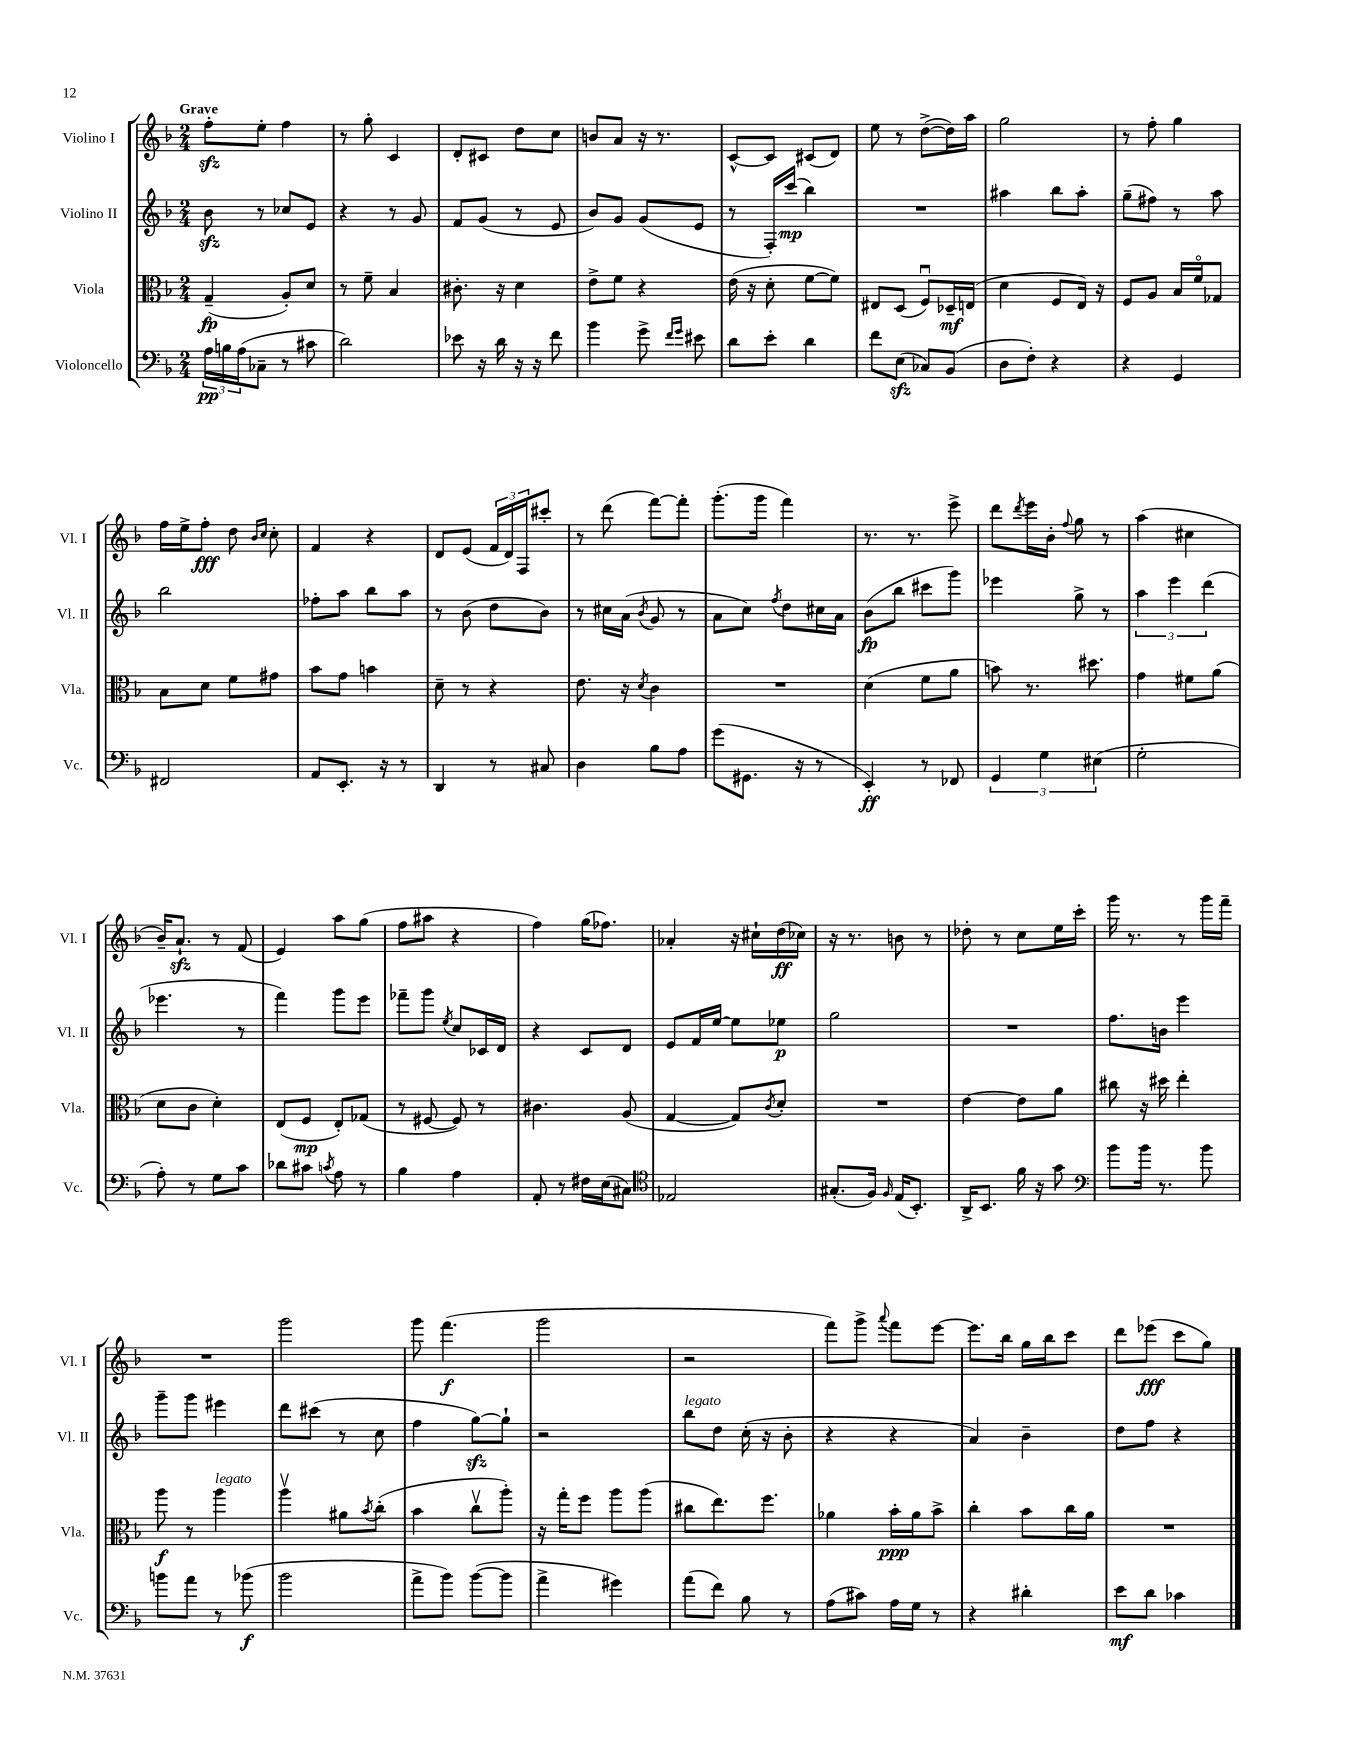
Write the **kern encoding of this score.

**kern	**dynam	**kern	**dynam	**kern	**dynam	**kern	**dynam
*part4	*part4	*part3	*part3	*part2	*part2	*part1	*part1
*staff4	*staff4	*staff3	*staff3	*staff2	*staff2	*staff1	*staff1
*I"Violoncello	*	*I"Viola	*	*I"Violino II	*	*I"Violino I	*
*I'Vc.	*	*I'Vla.	*	*I'Vl. II	*	*I'Vl. I	*
*clefF4	*	*clefC3	*	*clefG2	*	*clefG2	*
*k[b-]	*	*k[b-]	*	*k[b-]	*	*k[b-]	*
*M2/4	*	*M2/4	*	*M2/4	*	*M2/4	*
=1	=1	=1	=1	=1	=1	=1	=1
!	!	!	!	!	!	!LO:TX:a:B:t=Grave	!
24A\LL	pp	(4G~/	fp	8b-zz\	.	8ffzz'\L	.
24Bn\	.	.	.	.	.	.	.
(24A\J	.	.	.	.	.	.	.
8C-X~\J	.	.	.	8r	.	8ee'\J	.
8r	.	8A'/L)	.	8cc-X/L	.	4ff\	.
8c#X\	.	8d/J	.	8e/J	.	.	.
=2	=2	=2	=2	=2	=2	=2	=2
2d\)	.	8r	.	4r	.	8r	.
.	.	8f~\	.	.	.	8gg'\	.
.	.	4B-/	.	8r	.	4c/	.
.	.	.	.	8g/	.	.	.
=3	=3	=3	=3	=3	=3	=3	=3
8e-X\	.	8.c#X'\	.	8f/L	.	8d'/L	.
16r	.	.	.	(8g/J	.	8c#X/J	.
16d\	.	16r	.	.	.	.	.
16r	.	4d\	.	8r	.	8dd\L	.
16r	.	.	.	.	.	.	.
8f\	.	.	.	8e/	.	8cc\J	.
=4	=4	=4	=4	=4	=4	=4	=4
4b-\	.	8e^\L	.	8b-/L)	.	8bn/L	.
.	.	8f\J	.	8g/J	.	8a/J	.
8g^\	.	4r	.	(8g/L	.	16r	.
.	.	.	.	.	.	8.r	.
16qqf/LL	.	.	.	.	.	.	.
16qqg/JJ	.	.	.	.	.	.	.
8e#X\	.	.	.	8e/J	.	.	.
=5	=5	=5	=5	=5	=5	=5	=5
8d\L	.	(16e\	.	8r	.	[8c^^/L	.
.	.	16r	.	.	.	.	.
8e'\J	.	8d'\	.	16F'/LL)	.	8c/J]	.
.	.	.	.	(16ccc/JJ	mp	.	.
4d\	.	[8f\L	.	4bb-\)	.	(8c#X/L	.
.	.	8f\J])	.	.	.	8d/J)	.
=6	=6	=6	=6	=6	=6	=6	=6
8f\L	.	8E#X/L	.	2r	.	8ee\	.
(8Ezz\J	.	(8D/J	.	.	.	8r	.
8C-X/L)	.	8Fu/L)	.	.	.	([8dd^\L	.
(8BB-/J	.	16D-X~/L	mf	.	.	16dd\L])	.
.	.	(16En/JJ	.	.	.	16aa\JJ	.
=7	=7	=7	=7	=7	=7	=7	=7
8D\L	.	4d\	.	4aa#X\	.	2gg\	.
8F'\J)	.	.	.	.	.	.	.
4r	.	8F/L	.	8bb-\L	.	.	.
.	.	16E/Jk)	.	8aa#'\J	.	.	.
.	.	16r	.	.	.	.	.
=8	=8	=8	=8	=8	=8	=8	=8
4r	.	8F/L	.	(8gg~\L	.	8r	.
.	.	8A/J	.	8ff#X\J)	.	8ff'\	.
4GG/	.	16B-/LL	.	8r	.	4gg\	.
.	.	16f/J	.	.	.	.	.
.	.	8G-X/J	.	8aa\	.	.	.
!!LO:LB:g=z
=9	=9	=9	=9	=9	=9	=9	=9
2FF#X/	.	8B-\L	.	2bb-\	.	16ff\LL	.
.	.	.	.	.	.	16ee^\J	.
.	.	8d\J	.	.	.	8ff'\J	fff
.	.	8f\L	.	.	.	8dd\	.
.	.	.	.	.	.	16qqb-/LL	.
.	.	.	.	.	.	16qqcc/JJ	.
.	.	8g#X\J	.	.	.	8cc'\	.
=10	=10	=10	=10	=10	=10	=10	=10
8AA/L	.	8b-\L	.	8ff-X'\L	.	4f/	.
8.EE'/J	.	8g\J	.	8aa\J	.	.	.
.	.	4bn\	.	8bb-\L	.	4r	.
16r	.	.	.	.	.	.	.
8r	.	.	.	8aa\J	.	.	.
=11	=11	=11	=11	=11	=11	=11	=11
4DD/	.	8d~\	.	8r	.	8d/L	.
.	.	8r	.	(8b-\	.	(8e/J	.
8r	.	4r	.	8dd\L	.	24f/LL	.
.	.	.	.	.	.	24d/)	.
.	.	.	.	.	.	24F/J	.
8C#X/	.	.	.	8b-\J)	.	8ccc#X'/J	.
=12	=12	=12	=12	=12	=12	=12	=12
4D\	.	8.e\	.	8r	.	8r	.
.	.	.	.	16cc#X\LL	.	(8ddd\	.
.	.	16r	.	(16a\JJ	.	.	.
.	.	8qd/	.	8qb-/	.	.	.
8B-\L	.	4c\	.	8g/	.	[8fff\L)	.
8A\J	.	.	.	8r	.	8fff'\J]	.
=13	=13	=13	=13	=13	=13	=13	=13
(8g\L	.	2r	.	8a\L	.	(8.ggg'\L	.
8.GG#X\J	.	.	.	8cc\J)	.	.	.
.	.	.	.	.	.	16ggg\Jk	.
.	.	.	.	8qff/	.	.	.
.	.	.	.	8dd\L	.	4fff\)	.
16r	.	.	.	.	.	.	.
8r	.	.	.	16cc#X\L	.	.	.
.	.	.	.	16a\JJ	.	.	.
=14	=14	=14	=14	=14	=14	=14	=14
4EE'/)	ff	(4d\	.	(8b-\L	fp	8.r	.
.	.	.	.	8bb-\J	.	.	.
.	.	.	.	.	.	8.r	.
8r	.	8f\L	.	8ccc#X\L	.	.	.
8FF-X/	.	8a\J	.	8ggg\J)	.	8eee^\	.
=15	=15	=15	=15	=15	=15	=15	=15
6GG/	.	8bn\)	.	4eee-X\	.	8ddd\L	.
.	.	.	.	.	.	8qddd/	.
.	.	8.r	.	.	.	16eee\L	.
6G\	.	.	.	.	.	.	.
.	.	.	.	.	.	16b-'\JJ	.
.	.	.	.	.	.	8qqff/	.
.	.	.	.	8gg^\	.	8gg\	.
.	.	8.dd#X\	.	.	.	.	.
(6E#X\	.	.	.	.	.	.	.
.	.	.	.	8r	.	8r	.
=16	=16	=16	=16	=16	=16	=16	=16
2G'\	.	4g\	.	6aa\	.	(4aa\	.
.	.	.	.	6eee\	.	.	.
.	.	8f#X\L	.	.	.	4cc#X\	.
.	.	.	.	(6ddd\	.	.	.
.	.	(8a\J	.	.	.	.	.
!!LO:LB:g=z
=17	=17	=17	=17	=17	=17	=17	=17
8A'\)	.	8d\L	.	4.eee-X\	.	16b-~/KL)	.
.	.	.	.	.	.	8.azz`/J	.
8r	.	8c\J	.	.	.	.	.
8G\L	.	4d'\)	.	.	.	8r	.
8c\J	.	.	.	8r	.	(8f/	.
=18	=18	=18	=18	=18	=18	=18	=18
8d-X\L	.	(8E/L	.	4fff\)	.	4e/)	.
8c#X\J	.	8F/J	mp	.	.	.	.
8qcn/	.	.	.	.	.	.	.
8A\	.	8E'/L)	.	8ggg\L	.	8aa\L	.
8r	.	(8G-X/J	.	8eee\J	.	(8gg\J	.
=19	=19	=19	=19	=19	=19	=19	=19
4B-\	.	8r	.	8fff-X~\L	.	8ff\L	.
.	.	[8F#X/	.	8ggg\J	.	8aa#X\J	.
.	.	.	.	8qee/	.	.	.
4A\	.	8F#/])	.	8cc/L	.	4r	.
.	.	8r	.	16c-X/L	.	.	.
.	.	.	.	16d/JJ	.	.	.
=20	=20	=20	=20	=20	=20	=20	=20
8AA'/	.	4.c#X\	.	4r	.	4ff\)	.
8r	.	.	.	.	.	.	.
16F#X\LL	.	.	.	8c/L	.	(16gg\KL	.
(16E\J	.	.	.	.	.	8.ff-X\J)	.
8C#X\J)	.	(8A/	.	8d/J	.	.	.
=21	=21	=21	=21	=21	=21	=21	=21
*clefC4	*	*	*	*	*	*	*
2E-X/	.	[4G/	.	8e/L	.	4a-X'/	.
.	.	.	.	16f/L	.	.	.
.	.	.	.	[16ee/JJ	.	.	.
.	.	8G/L])	.	8ee\L]	.	16r	.
.	.	.	.	.	.	16cc#X`\LL	.
.	.	8qc/	.	.	.	.	.
.	.	8d'/J	.	8ee-X\J	p	(16dd\	ff
.	.	.	.	.	.	16cc-X\JJ)	.
=22	=22	=22	=22	=22	=22	=22	=22
(8.G#X'/L	.	2r	.	2gg\	.	16r	.
.	.	.	.	.	.	8.r	.
16F/Jk)	.	.	.	.	.	.	.
16qqF/	.	.	.	.	.	.	.
(16E/KL	.	.	.	.	.	8bn\	.
8.BB-'/J)	.	.	.	.	.	.	.
.	.	.	.	.	.	8r	.
=23	=23	=23	=23	=23	=23	=23	=23
16AA^/KL	.	[4e\	.	2r	.	8dd-X'\	.
8.BB-/J	.	.	.	.	.	.	.
.	.	.	.	.	.	8r	.
16f\	.	8e\L]	.	.	.	8cc\L	.
16r	.	.	.	.	.	.	.
8g\	.	8a\J	.	.	.	16ee\L	.
.	.	.	.	.	.	16ccc'\JJ	.
=24	=24	=24	=24	=24	=24	=24	=24
*clefF4	*	*	*	*	*	*	*
8b-\L	.	8cc#X\	.	8.ff\L	.	16ggg\	.
.	.	.	.	.	.	8.r	.
16b-\Jk	.	16r	.	.	.	.	.
8.r	.	16dd#X\	.	16bn\Jk	.	.	.
.	.	4ee'\	.	4eee\	.	8r	.
8b-\	.	.	.	.	.	16ggg\LL	.
.	.	.	.	.	.	16fff~\JJ	.
!!LO:LB:g=z
=25	=25	=25	=25	=25	=25	=25	=25
8bn\L	.	8aa\	f	8ggg~\L	.	2r	.
8a\J	.	8r	.	8ggg\J	.	.	.
!	!	!LO:TX:a:i:t=legato	!	!	!	!	!
8r	.	4aa\	.	4eee#X\	.	.	.
(8b-X\	f	.	.	.	.	.	.
=26	=26	=26	=26	=26	=26	=26	=26
2b-\	.	4aav\	.	8ddd\L	.	2ggg\	.
.	.	.	.	(8ccc#X\J	.	.	.
.	.	8a#X\L	.	8r	.	.	.
.	.	8qb-/	.	.	.	.	.
.	.	(8cc'\J	.	8cc\	.	.	.
=27	=27	=27	=27	=27	=27	=27	=27
8a^\L	.	4b-\	.	4ff\	.	8ggg\	.
8b-\J)	.	.	.	.	.	(4.fff\	f
([8b-\L	.	8ccv\L	.	[8ggzz\L)	.	.	.
8b-\J]	.	8aa'\J)	.	8gg`\J]	.	.	.
=28	=28	=28	=28	=28	=28	=28	=28
4a^\	.	16r	.	2r	.	2ggg\	.
.	.	16gg'\KL	.	.	.	.	.
.	.	8ff\J	.	.	.	.	.
4g#X\)	.	8aa\L	.	.	.	.	.
.	.	(8aa\J	.	.	.	.	.
=29	=29	=29	=29	=29	=29	=29	=29
!	!	!	!	!LO:TX:a:i:t=legato	!	!	!
(8a\L	.	8cc#X\L	.	8bb-\L	.	2r	.
8f\J)	.	8.ee\)	.	8dd\J	.	.	.
8B-\	.	.	.	(16cc'\	.	.	.
.	.	8.ff\J	.	16r	.	.	.
8r	.	.	.	8b-'\	.	.	.
=30	=30	=30	=30	=30	=30	=30	=30
(8A\L	.	4a-X\	.	4r	.	8fff\L)	.
8c#X\J)	.	.	.	.	.	8ggg^\J	.
.	.	.	.	.	.	8qqaaa/	.
16A\LL	.	16b-'\LL	ppp	4r	.	8fff\L	.
16G\JJ	.	16a-\J	.	.	.	.	.
8r	.	8b-^\J	.	.	.	[8eee\J	.
=31	=31	=31	=31	=31	=31	=31	=31
4r	.	4cc'\	.	4a/)	.	8.eee\L]	.
.	.	.	.	.	.	16bb-\Jk	.
4d#X'\	.	8b-\L	.	4b-~\	.	16gg\LL	.
.	.	.	.	.	.	16bb-\J	.
.	.	16cc\L	.	.	.	8ccc\J	.
.	.	16a\JJ	.	.	.	.	.
=32	=32	=32	=32	=32	=32	=32	=32
8e\L	mf	2r	.	8dd\L	.	8ddd\L	.
8d\J	.	.	.	8ff\J	.	(8eee-X\J	fff
4c-X\	.	.	.	4r	.	8ccc\L	.
.	.	.	.	.	.	8gg\J)	.
==	==	==	==	==	==	==	==
*-	*-	*-	*-	*-	*-	*-	*-
